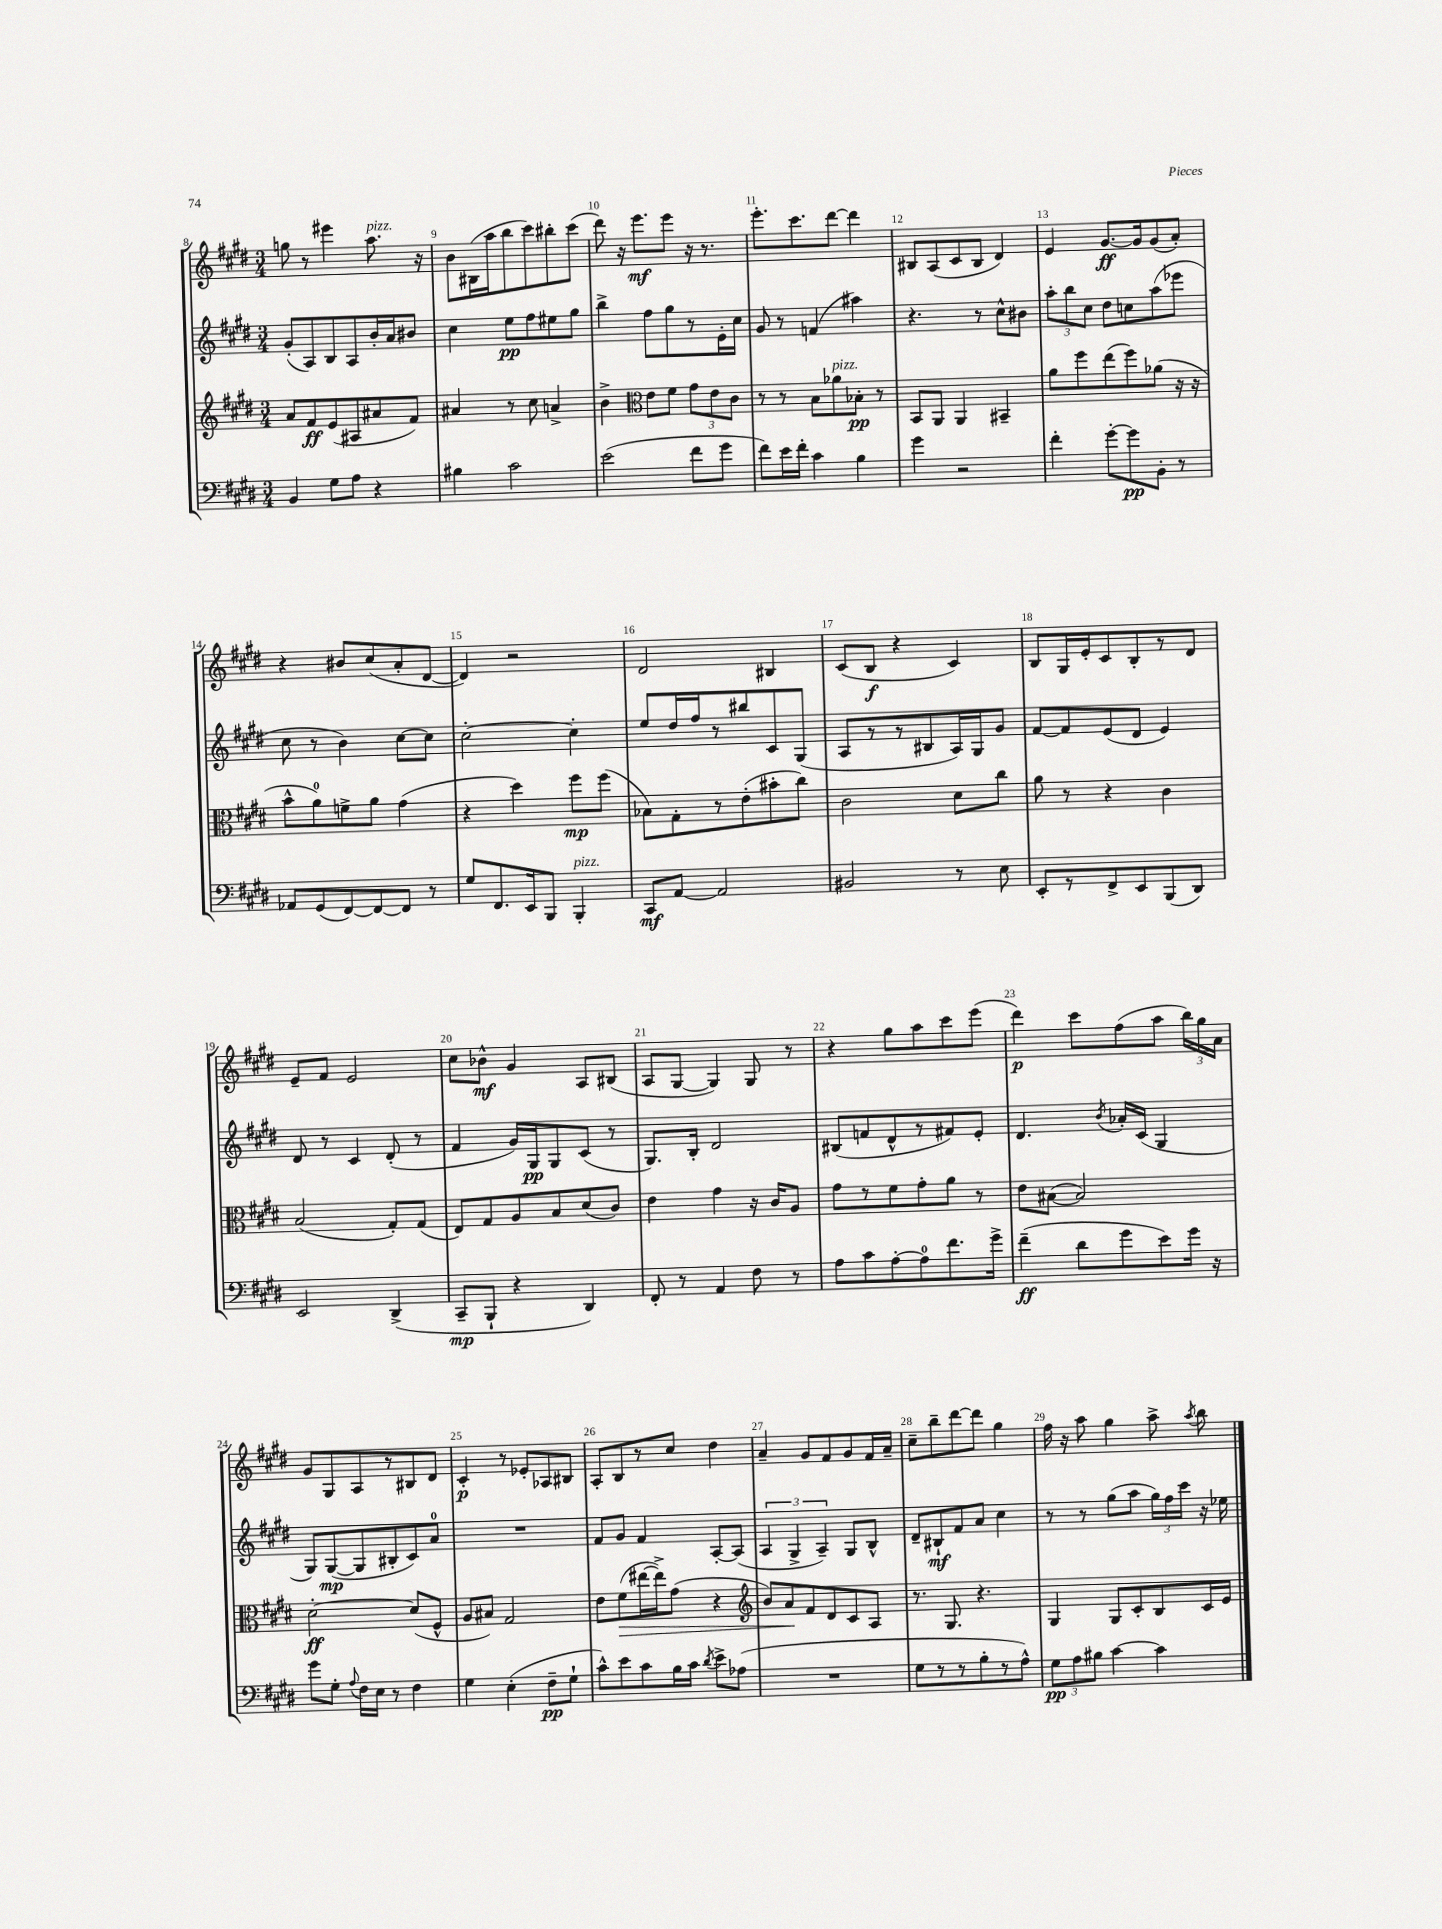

**kern	**dynam	**kern	**dynam	**kern	**dynam	**kern	**dynam
*part4	*part4	*part3	*part3	*part2	*part2	*part1	*part1
*staff4	*staff4	*staff3	*staff3	*staff2	*staff2	*staff1	*staff1
*clefF4	*	*clefG2	*	*clefG2	*	*clefG2	*
*k[f#c#g#d#]	*	*k[f#c#g#d#]	*	*k[f#c#g#d#]	*	*k[f#c#g#d#]	*
*M3/4	*	*M3/4	*	*M3/4	*	*M3/4	*
=8	=8	=8	=8	=8	=8	=8	=8
4BB/	.	8a/L	.	(8g#'/L	.	8ggn\	.
.	.	8f#/	ff	8A/)	.	8r	.
8G#\L	.	(8e/	.	8B/	.	4eee#X\	.
8A\J	.	8A#X/	.	8A/	.	.	.
!	!	!	!	!	!	!LO:TX:a:i:t=pizz.	!
4r	.	8a#X/	.	16b'/L	.	8.aa\	.
.	.	.	.	16a/J	.	.	.
.	.	8f#/J)	.	8b#X/J	.	.	.
.	.	.	.	.	.	16r	.
=9	=9	=9	=9	=9	=9	=9	=9
4B#X\	.	4a#X/	.	4cc#\	.	8b\L	.
.	.	.	.	.	.	(16B#X\L	.
.	.	.	.	.	.	16aa\J	.
2c#\	.	8r	.	8ee\L	pp	8bb\	.
.	.	8cc#\	.	8ff#\	.	8ccc#\)	.
.	.	4an^/	.	8ee#X\	.	8bb#X'\	.
.	.	.	.	8gg#\J	.	(8ccc#\J	.
=10	=10	=10	=10	=10	=10	=10	=10
(2e\	.	4b^\	.	4bb^\	.	8ddd#\)	.
.	.	.	.	.	.	16r	.
.	.	.	.	.	.	8.eee\L	mf
*	*	*clefC3	*	*	*	*	*
.	.	8e\L	.	8ff#\L	.	.	.
.	.	8f#\J	.	8gg#\	.	8eee\J	.
8f#\L	.	12g#\L	.	8r	.	16r	.
.	.	.	.	.	.	8.r	.
.	.	12e\	.	.	.	.	.
8g#\J	.	.	.	16e'\L	.	.	.
.	.	12c#\J	.	.	.	.	.
.	.	.	.	16cc#\JJ	.	.	.
=11	=11	=11	=11	=11	=11	=11	=11
8f#\L)	.	8r	.	8g#/	.	8.eee'\L	.
16e\L	.	8r	.	8r	.	.	.
16f#'\JJ	.	.	.	.	.	8.ccc#\	.
4c#\	.	8B\L	.	(4fn/	.	.	.
!	!	!LO:TX:a:i:t=pizz.	!	!	!	!	!
.	.	8a-X\	.	.	.	[8ddd#\J	.
4B\	.	8B-X'\J	pp	4aa#X\)	.	4ddd#\]	.
.	.	8r	.	.	.	.	.
=12	=12	=12	=12	=12	=12	=12	=12
4g#\	.	8BB/L	.	4.r	.	8B#X/L	.
.	.	8AA/J	.	.	.	(8A/	.
2r	.	4AA/	.	.	.	8c#/	.
.	.	.	.	8r	.	8B#/J	.
.	.	4BB#X~/	.	8cc#^^\L	.	4d#/)	.
.	.	.	.	8b#X\J	.	.	.
=13	=13	=13	=13	=13	=13	=13	=13
4f#'\	.	8a\L	.	12aa'\L	.	4e/	.
.	.	.	.	12bb\	.	.	.
.	.	8ff#\	.	.	.	.	.
.	.	.	.	12cc#\J	.	.	.
[8g#'\L	.	(8ee\	.	8dd#\L	.	[8.g#/L	ff
8g#\]	pp	8ff#\)	.	8ccn\	.	.	.
.	.	.	.	.	.	16g#/k]	.
8BB'\J	.	(8a-X\J	.	(8aa\	.	(8g#/	.
8r	.	16r	.	8eee-X\J	.	8a'/J)	.
.	.	16r	.	.	.	.	.
!!LO:LB:g=z
=14	=14	=14	=14	=14	=14	=14	=14
8AA-X/L	.	8b^^\L	.	8cc#\	.	4r	.
(8GG#/	.	8a\)	.	8r	.	.	.
[8FF#/)	.	8fn^\	.	4b\)	.	8b#X/L	.
8FF#/_	.	8a\J	.	.	.	(8cc#/	.
8FF#/J]	.	(4g#\	.	[8cc#\L	.	8a'/	.
8r	.	.	.	8cc#\J]	.	[8d#/J	.
=15	=15	=15	=15	=15	=15	=15	=15
8G#/L	.	4r	.	[2cc#'\	.	4d#/])	.
8.FF#/	.	.	.	.	.	.	.
.	.	4dd#\)	.	.	.	2r	.
16EE/k	.	.	.	.	.	.	.
8BBB/J	.	.	.	.	.	.	.
!LO:TX:a:i:t=pizz.	!	!	!	!	!	!	!
4BBB'/	.	8ff#\L	mp	4cc#'\]	.	.	.
.	.	(8ff#\J	.	.	.	.	.
=16	=16	=16	=16	=16	=16	=16	=16
8CC#/L	mf	8B-X\L)	.	8ee/L	.	2d#/	.
[8AA/J	.	8G#'\	.	16dd#/L	.	.	.
.	.	.	.	16ff#/J	.	.	.
2AA/]	.	8r	.	8r	.	.	.
.	.	(8e'\	.	8bb#X/	.	.	.
.	.	8b#X'\	.	8c#/	.	4B#X/	.
.	.	8cc#\J)	.	(8G#/J	.	.	.
=17	=17	=17	=17	=17	=17	=17	=17
2BB#X/	.	2c#\	.	8A/L	.	(8c#/L	.
.	.	.	.	8r	.	8B/J	f
.	.	.	.	8r	.	4r	.
.	.	.	.	8B#X/	.	.	.
8r	.	8d#\L	.	16A/L)	.	4c#/)	.
.	.	.	.	16G#/J	.	.	.
8E\	.	8cc#\J	.	8g#/J	.	.	.
=18	=18	=18	=18	=18	=18	=18	=18
8EE'/L	.	8a\	.	[8f#/L	.	8B/L	.
8r	.	8r	.	8f#/]	.	16G#/L	.
.	.	.	.	.	.	16e'/J	.
8FF#^/	.	4r	.	(8e/	.	8c#/	.
8EE/	.	.	.	8d#/J	.	8B'/	.
(8BBB/	.	4c#\	.	4e/)	.	8r	.
8DD#/J)	.	.	.	.	.	8d#/J	.
!!LO:LB:g=z
=19	=19	=19	=19	=19	=19	=19	=19
2EE/	.	(2B/	.	8d#/	.	8e~/L	.
.	.	.	.	8r	.	8f#/J	.
.	.	.	.	4c#/	.	2e/	.
(4DD#^/	.	8G#'/L)	.	(8d#'/	.	.	.
.	.	(8G#/J	.	8r	.	.	.
=20	=20	=20	=20	=20	=20	=20	=20
8CC#~/L	mp	8E/L)	.	4f#/	.	8cc#\L	.
8BBB`/J	.	8G#/	.	.	.	8b-X^^\J	mf
4r	.	8A/	.	16g#/LL)	.	4g#/	.
.	.	.	.	16G#/J	pp	.	.
.	.	8B/	.	8G#/	.	.	.
4DD#/)	.	(8d#/	.	(8c#/J	.	8A/L	.
.	.	8c#/J)	.	8r	.	(8B#X/J	.
=21	=21	=21	=21	=21	=21	=21	=21
8FF#'/	.	4e\	.	8.G#/L)	.	8A/L	.
8r	.	.	.	.	.	[8G#/J	.
.	.	.	.	16B'/Jk	.	.	.
4AA/	.	4g#\	.	2d#/	.	4G#/])	.
8F#\	.	16r	.	.	.	8G#/	.
.	.	16c#/KL	.	.	.	.	.
8r	.	8A/J	.	.	.	8r	.
=22	=22	=22	=22	=22	=22	=22	=22
8A\L	.	8g#\L	.	(8B#X/L	.	4r	.
8c#\	.	8r	.	8fn/	.	.	.
[8A'\	.	8f#\	.	8d#^^/	.	8gg#\L	.
8A\]	.	8g#'\	.	8r	.	8aa\	.
8.f#\	.	8a\J	.	8f#X/)	.	8ccc#\	.
.	.	8r	.	8e'/J	.	(8eee\J	.
16g#^\Jk	.	.	.	.	.	.	.
=23	=23	=23	=23	=23	=23	=23	=23
(4f#~\	ff	8e\L	.	4.d#/	.	4ddd#\)	p
.	.	([8B#X\J	.	.	.	.	.
8d#\L	.	2B#/])	.	.	.	8ccc#\L	.
.	.	.	.	8qb/	.	.	.
8g#\	.	.	.	16a-X'/LL	.	(8ff#\	.
.	.	.	.	(16c#/JJ	.	.	.
8e\)	.	.	.	4G#/	.	8aa\J	.
16g#\Jk	.	.	.	.	.	24bb\LL)	.
.	.	.	.	.	.	24gg#\	.
16r	.	.	.	.	.	.	.
.	.	.	.	.	.	24a\JJ	.
!!LO:LB:g=z
=24	=24	=24	=24	=24	=24	=24	=24
8g#\L	.	[2d#'\	ff	8G#/L)	.	8g#/L	.
8G#'\J	.	.	.	([8G#/	mp	8G#/	.
8qqA/	.	.	.	.	.	.	.
16F#\LL	.	.	.	8G#/]	.	8A/	.
16E\JJ	.	.	.	.	.	.	.
8r	.	.	.	8B#X'/	.	8r	.
4F#\	.	(8d#/L]	.	8c#/)	.	8B#X/	.
.	.	8F#^^/J	.	8a/J	.	8d#/J	.
=25	=25	=25	=25	=25	=25	=25	=25
4G#\	.	8A/L	.	2.r	.	4c#'/	p
.	.	8B#X/J)	.	.	.	.	.
(4E'\	.	2G#/	.	.	.	8r	.
.	.	.	.	.	.	8e-X'/L	.
8F#~\L	pp	.	.	.	.	8A-X/	.
8G#`\J	.	.	.	.	.	8B#X/J	.
=26	=26	=26	=26	=26	=26	=26	=26
8c#^^\L)	.	8e\L	.	8f#/L	.	8A'/L	.
!	!	!	!LO:HP:b	!	!	!	!
8e\	.	(8f#\	>	8g#/J	.	8B/	.
8c#\	.	[16ee#X\L	.	4f#/	.	8r	.
.	.	16ee#^\J])	.	.	.	.	.
16B\L	.	(8g#\J	.	.	.	8cc#/J	.
16c#\JJ	.	.	.	.	.	.	.
8qd#/	.	.	.	.	.	.	.
8e^\L	.	4r	.	[8A'/L	.	4dd#\	.
(8A-X\J	.	.	.	(8A/J]	.	.	.
=27	=27	=27	=27	=27	=27	=27	=27
*	*	*clefG2	*	*	*	*	*
2.r	.	8b/L)	.	6A/	.	4a~/	.
.	.	8a/	.	.	.	.	.
.	.	.	.	6G#^/	.	.	.
.	.	8f#/	]	.	.	8g#/L	.
.	.	.	.	6A~/)	.	.	.
.	.	8d#/	.	.	.	8f#/	.
.	.	8c#/	.	8G#/L	.	8g#/	.
.	.	8A/J	.	8B^^/J	.	16f#/L	.
.	.	.	.	.	.	16a~/JJ	.
=28	=28	=28	=28	=28	=28	=28	=28
8G#\L	.	8.r	.	8d#~/L	.	8cc#~\L	.
8r	.	.	.	8B#X`/	mf	8bb~\	.
.	.	8.G#/	.	.	.	.	.
8r	.	.	.	8f#/	.	[8ddd#\	.
8B'\	.	4.r	.	8a/J	.	8ddd#\J]	.
8r	.	.	.	4cc#\	.	4gg#\	.
8A^^\J)	.	.	.	.	.	.	.
=29	=29	=29	=29	=29	=29	=29	=29
12G#\L	pp	4G#/	.	8r	.	16ff#\	.
.	.	.	.	.	.	16r	.
12A\	.	.	.	.	.	.	.
.	.	.	.	8r	.	8aa\	.
12B#X\J	.	.	.	.	.	.	.
[4c#\	.	8G#/L	.	(8gg#\L	.	4gg#\	.
.	.	8c#'/	.	8aa\J	.	.	.
4c#\]	.	8B/	.	24gg#\LL)	.	8aa^\	.
.	.	.	.	24ff#\	.	.	.
.	.	.	.	24ccc#\JJ	.	.	.
.	.	.	.	.	.	8qaa/	.
.	.	16c#/L	.	16r	.	8bb\	.
.	.	16e/JJ	.	16ee-X\	.	.	.
==	==	==	==	==	==	==	==
*-	*-	*-	*-	*-	*-	*-	*-
